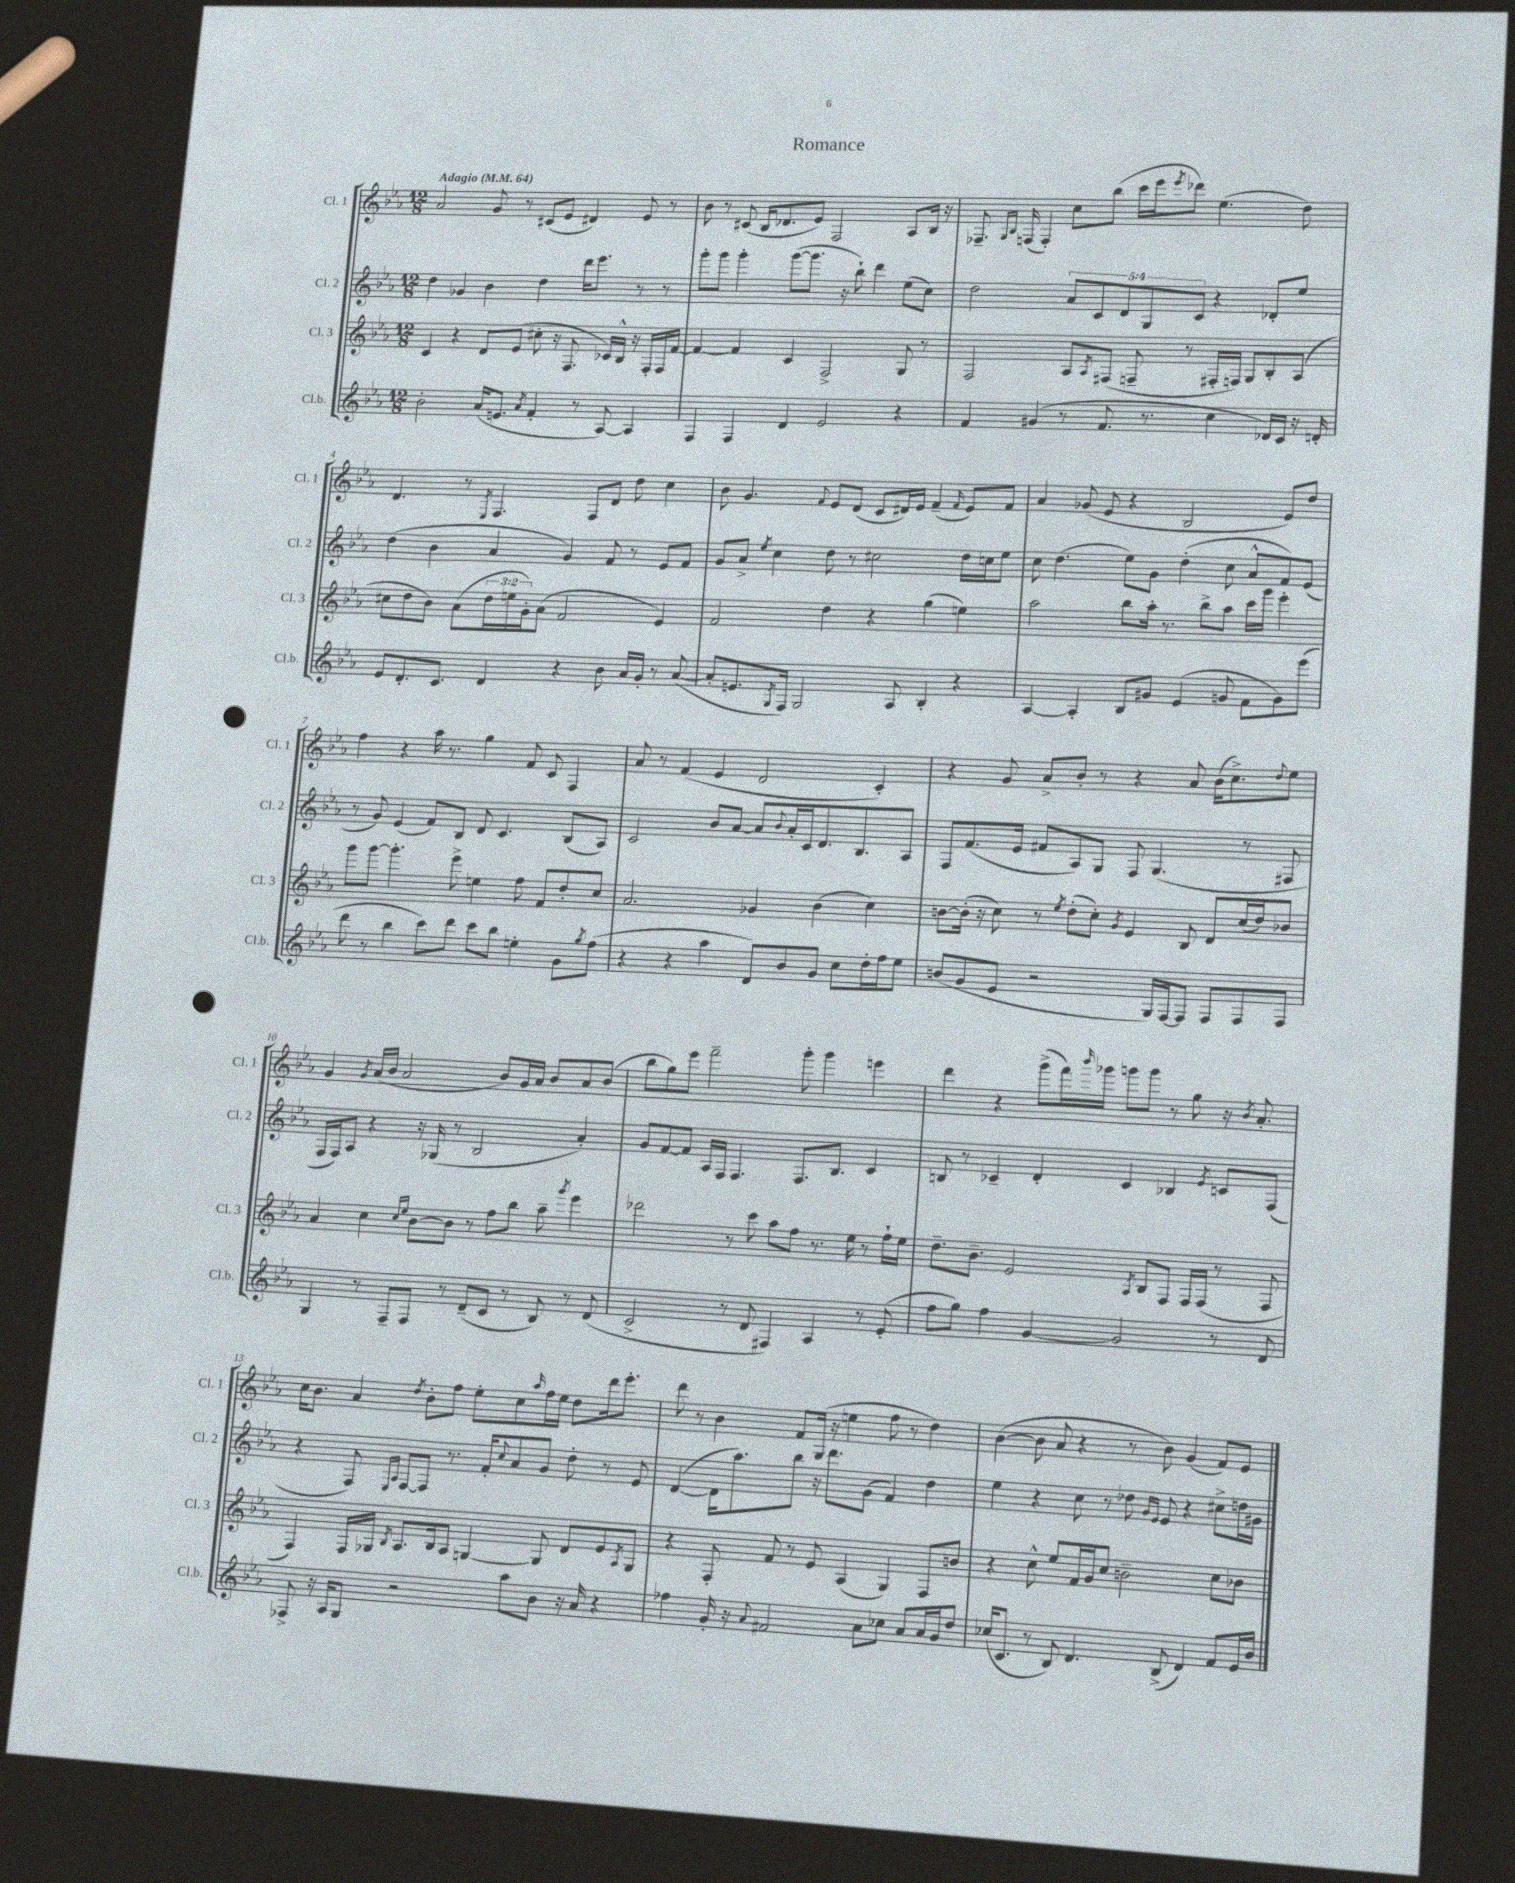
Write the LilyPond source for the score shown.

\header { title = "Romance" }
<<
\new StaffGroup <<
\new Staff = "s0" \with { instrumentName = "Cl. 1" shortInstrumentName = "Cl. 1" } {
    \clef treble \key ees \major \numericTimeSignature \time 12/8 \tempo "Adagio" 4 = 64
    aes'2 g'8 r8 cis'8( ees'8 dis'4) ees'8 r8 |
    bes'8 r8 cis'8( bes16 des'8. ees'8) f2 aes8 bes16 r16 |
    fes8.-- \grace { g16 bes16 } f16( f4-.) c''8 bes''8( c'''16 ees'''16 \acciaccatura { ees'''8 } des'''8) ees''4.( d''8) |
    d'4. r8 \acciaccatura { ees8 } f4. f8 d'8 d''8 c''4 |
    bes'8 g'4. \appoggiatura { f'8 } ees'8 d'8( c'8 dis'16) ees'16 f'4--( \grace { f'16 } ees'8) f'8 |
    aes'4 ges'8( ees'8 r4 bes2 ees'8) d''8 |
    f''4 r4 aes''16 r8. g''4 f'8 c'8 f4 |
    aes'8 r8 f'4( ees'4 d'2 c'4-.) |
    r4 g'8 aes'8-> bes'8-. r8 r4 aes'8 bes'16( c''8.->) \appoggiatura { d''8 } ees''8 |
    g'4 \acciaccatura { g'8 } aes'16( bes'16 aes'2 bes'8) g'16 aes'16 bes'8 aes'8 bes'8( |
    bes''8 g''8) ees'''8 f'''2-- g'''8-. g'''4 e'''4 |
    d'''4 r4 g'''8->( f'''16) \grace { bes'''16 } ges'''16 g'''8 g'''8 r8 g''8 r16 \acciaccatura { bes'8 } aes'8.-. |
    c''16 bes'8. aes'4 \acciaccatura { d''8 } bes'8-. f''8 ees''8-. c''8 \grace { aes''16 } f''16 ees''16 d''8 d'''16 ees'''8.-. |
    d'''8 r8 bes'4 f'8 g16( r16 e''4 f''8 r8 d''4) |
    bes'4~( bes'8 aes'8 r4 r8 bes'8) g'4( f'8) ees'8 \bar "|." |
}
\new Staff = "s1" \with { instrumentName = "Cl. 2" shortInstrumentName = "Cl. 2" } {
    \clef treble \key ees \major \numericTimeSignature \time 12/8 \override Staff.TupletNumber.text = #tuplet-number::calc-fraction-text
    d''4 ges'4 bes'4 d''4 d'''16 ees'''8. r8 r8 |
    g'''8-. g'''8 g'''4-. g'''8~( g'''8. r16 bes''8-!) d'''4 ees''8( c''8) |
    d''2 \tuplet 5/4 { aes'8 c'8 d'8 g8 c'8 } r4 des'8-. ees''8 |
    d''4( bes'4 aes'4 g'4) f'8 r8 ees'8 f'8 |
    g'8 aes'8-> \acciaccatura { ees''8 } c''4 d''8 r8 cis''2 d''16 c''16 ees''8 |
    c''8 d''4.( ees''8) g'8 d''4-.( c''8 aes'8-^ f'8) ees'8( |
    r8 g'8) ees'4( f'8) bes8 d'8 c'4. bes8( aes8) |
    c'2 bes'8 aes'8~ aes'8 \appoggiatura { bes'8 } aes'16-. c'16 d'8. bes8. aes8 |
    f8 f'8.( ees'16 fis'8 aes8) g8 f8 g4.( r8 fis8 |
    f16 f16) aes8 r4 r16 ges16( r8 bes2 aes'4-.) |
    g'8 f'8~ f'8 aes16 f16 f4. f8. bes8. c'4 |
    b8 r8 ces'4-- d'4-. ces'4 bes4 \acciaccatura { ees'8 } c'8 f8( |
    r4 f8) \grace { ees16 aes16 } f8~ f8 r8. f'16-. \appoggiatura { c''8 } aes'8 g'8 d''8-. r8 ees'8 |
    d'4~( d'16 aes''8.) bes''8 r16 d'''8. g'8( f'4) d''4 |
    ees''4 r4 c''8 r8 des''8 \grace { g'16 ees'16 } ees'8 r4 cis''8-> d''16 gis'16 \bar "|." |
}
\new Staff = "s2" \with { instrumentName = "Cl. 3" shortInstrumentName = "Cl. 3" } {
    \clef treble \key ees \major \numericTimeSignature \time 12/8 \override Staff.TupletNumber.text = #tuplet-number::calc-fraction-text
    c'4 r4 d'8 ees'8( cis''8-. r16 f8. ces'16) bes16-^ r16 f16-. f16 f'16~ |
    f'4~ f'4 c'4 f2-> g8 r8 |
    f2 aes8 \acciaccatura { aes8 } fis8( f8-- r8 fis16-. f16) g8 bes8-. aes8( |
    cis''8 d''8 bes'8) aes'8( \tuplet 3/2 { d''16 e''16 g'16-.) } aes'8( f'2 ees'4) |
    f'2 d''4 r4 g''4( e''4) |
    aes''2 bes''8 aes''16-. r8. bes''8-> aes''8 c'''16 g'''16 ees'''4-. |
    g'''8 g'''8~ g'''4.-. ees'''8-> e''4 f''8 f'8 d''8-. c''8 |
    aes'2. ges'4 bes'4( c''4) |
    b'8~ b'16-.( r16 c''8) r8 \acciaccatura { ees''8 } d''8-.( c''8-.) \acciaccatura { g'8 } ees'4 bes8 d'8 c''16( d''16) bes'8 |
    aes'4 c''4 \grace { c''16 ees''16 } bes'8~ bes'8 r8 f''8 bes''8 aes''8-- \acciaccatura { g'''8 } ees'''4 |
    des'''2 r8 c'''8 aes''8 f''8 r8. ees''16 r8 f''16-! ees''16 |
    d''8.-- bes'8.-- ees'2 \acciaccatura { aes8 } bes8 f8 f16 f16( r8 f8 |
    f4) f16 ges16 \acciaccatura { bes8 } aes8. bes16 aes8 g4~ g8 d'8 ees'8 \acciaccatura { aes8 } g8 |
    r4 f8-. f'8 r8 ees'8 aes4( g4) f8 b'8 |
    r4 c''8-^ ees''8 f'16 g'16 c''8 b'2-- c''8 bes'8 \bar "|." |
}
\new Staff = "s3" \with { instrumentName = "Cl.b." shortInstrumentName = "Cl.b." } {
    \clef treble \key ees \major \numericTimeSignature \time 12/8
    bes'2-. aes'16( e'8. \acciaccatura { aes'8 } f'4-. r8 aes8~) aes4 |
    f4 f4 d'4 ees'2 r4 |
    f'4 gis'4( r8 f'8. r8. c''4 des'16) c'16 r16 d'16-. |
    ees'8 d'8.-. c'8. d'4 r4 bes'8 aes'16 g'16-. r8 aes'8~( |
    aes'8-. e'8. \acciaccatura { g8 } f16) g2 aes8 bes4-. r4 |
    aes4~ aes4-. bes8 gis'8 ees'4( g'8 f'8 g'8) ees'''8( |
    d'''8 r8 bes''4 c'''8) d'''8 c'''8 bes''8 e''4-. g'8 \acciaccatura { g''8 } f''8( |
    r4 r4 aes''4 d'8) bes'8 g'8 c''8 d''16-. f''16 ees''8 |
    b'8( g'8 ees'8 r2 g16) f16~ f8 f8 f8 f8 |
    g4 r8 f8-- f8 r8 d'8--( c'8 r8 bes8) r8 d'8( |
    c'2-> r8 d'8 fis4) aes4 r8 ees'8-.( |
    f''8 g''8) f''4 g'4~ g'2 r8 d'8 |
    fes8-> r16 aes16 g8 r2 aes''8 bes'8 r16 aes'16 r4 |
    fes''4 g'16-. r16 \appoggiatura { aes'8 } fis'2 aes'8 ces''8 aes'8 aes'16 g'16 d''8 |
    ces''16( c'8. r8 bes8) d'4. bes8->( d'4) f'8 ees'16 bes'16 \bar "|." |
}
>>
>>
